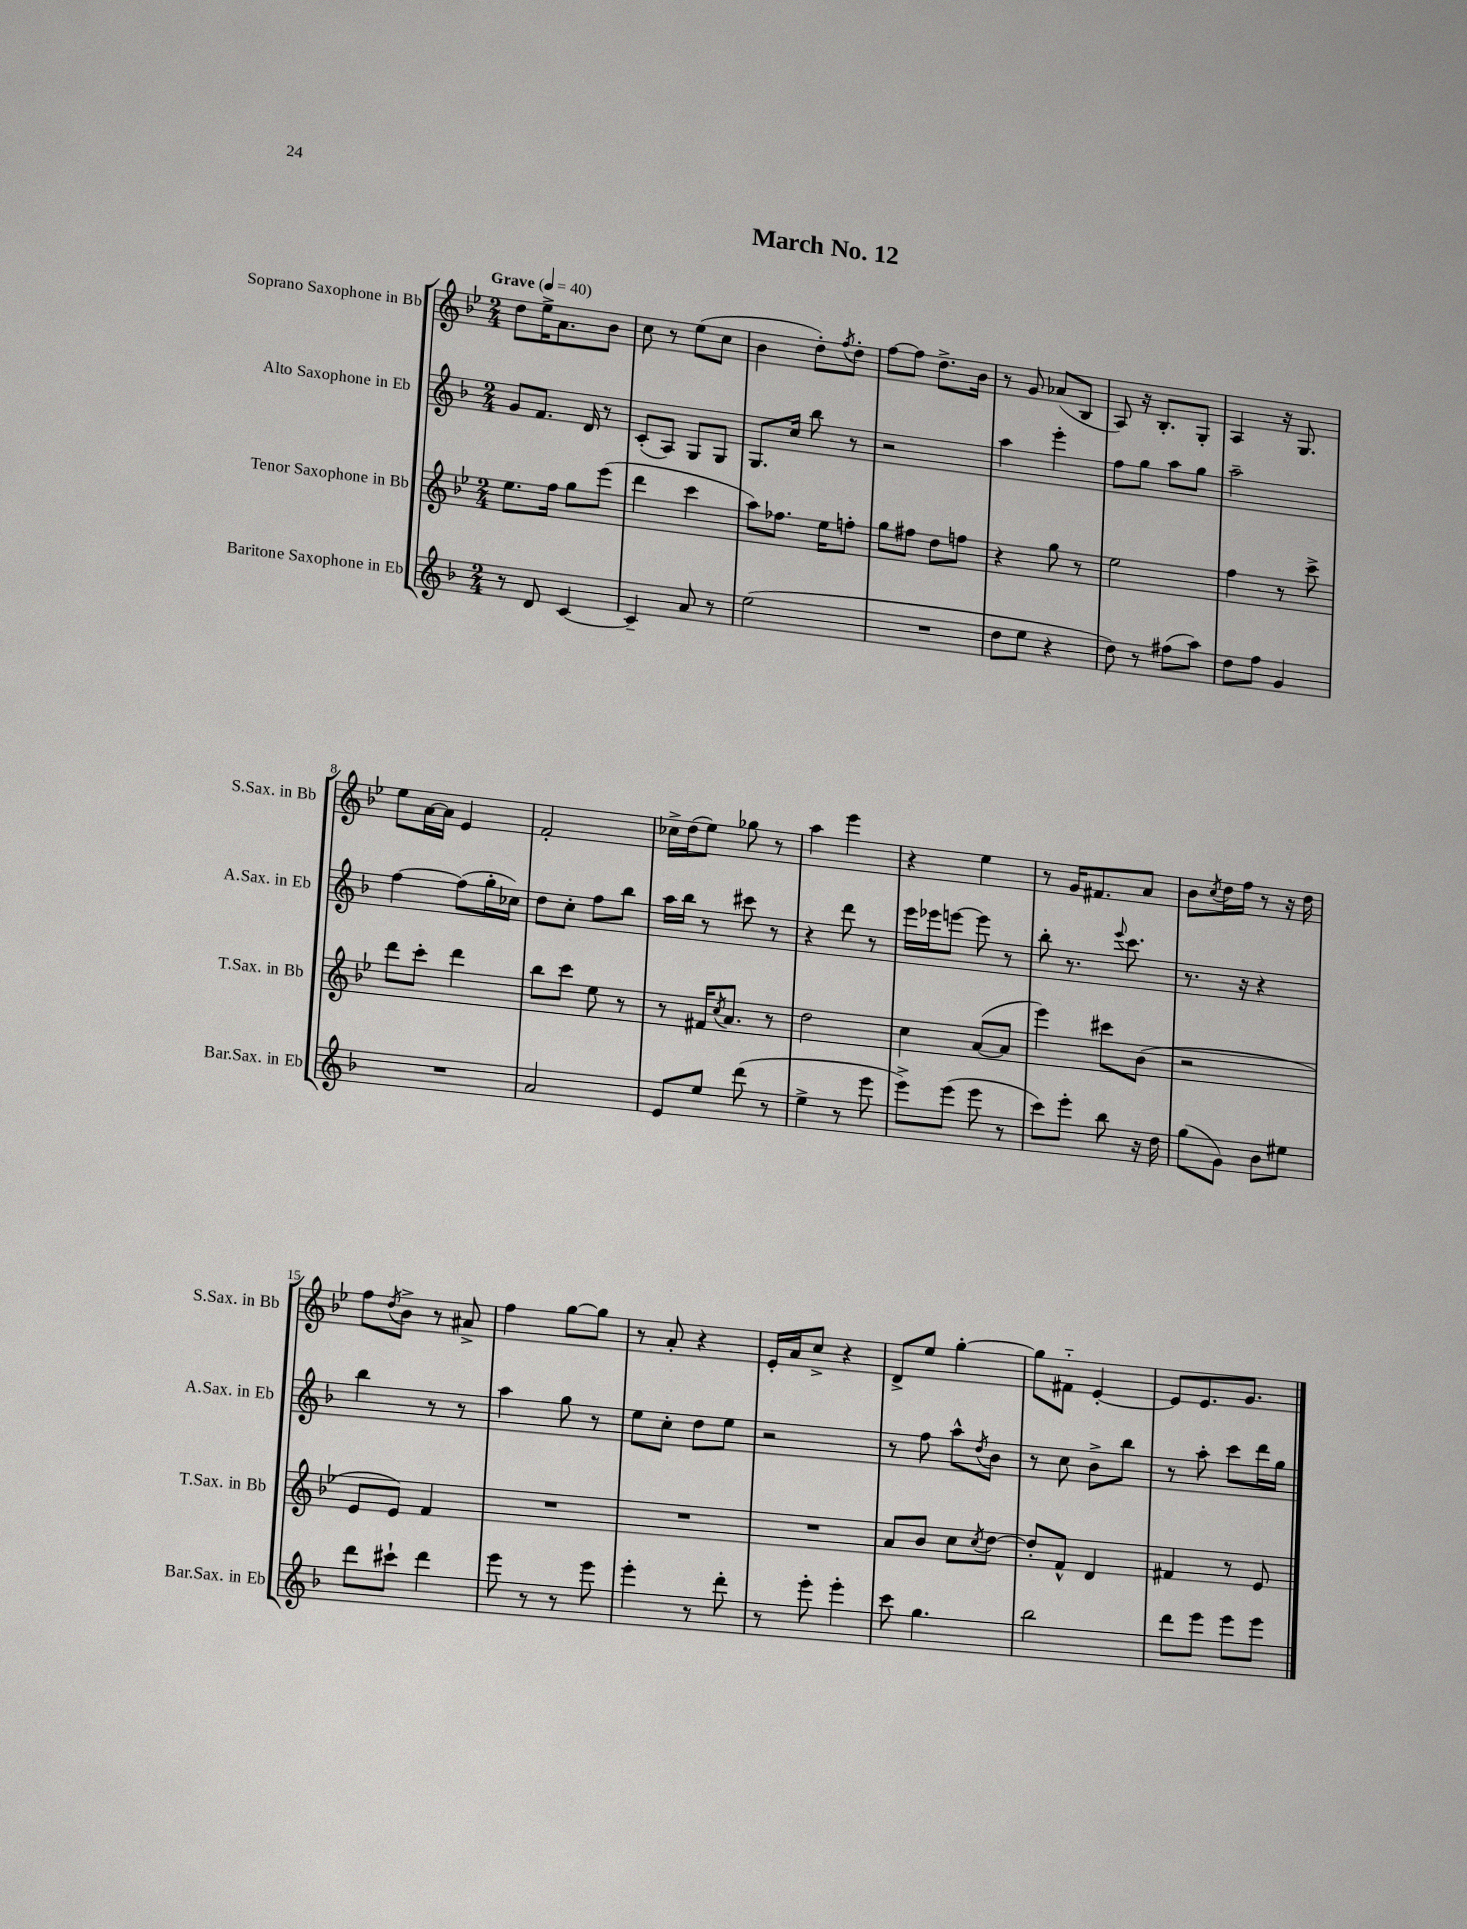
\header { title = "March No. 12" }
<<
\new StaffGroup <<
\new Staff = "s0" \with { instrumentName = "Soprano Saxophone in Bb" shortInstrumentName = "S.Sax. in Bb" } {
    \clef treble \key bes \major \numericTimeSignature \time 2/4 \tempo "Grave" 4 = 40
    d''8 ees''16-> a'8. bes'8 |
    c''8 r8 ees''8( c''8 |
    bes'4 d''8-.) \acciaccatura { f''8 } d''8-. |
    f''8~ f''8 d''8.-> bes'16 |
    r8 g'8 aes'8( bes8 |
    a8) r16 bes8.-. g8-. |
    a4 r16 g8. |
    ees''8 a'16~ a'16 ees'4 |
    f'2-. |
    ces''16-> d''16( ees''8) ges''8 r8 |
    a''4 ees'''4 |
    r4 ees''4 |
    r8 g'16 fis'8. a'8 |
    bes'8 \acciaccatura { c''8 } d''16 f''16 r8 r16 d''16 |
    f''8 \acciaccatura { d''8 } bes'8-> r8 ais'8-> |
    f''4 g''8~ g''8 |
    r8 a'8-. r4 |
    ees'16-. a'16 c''8-> r4 |
    d'8-> ees''8 g''4~-. |
    g''8 fis'8-_ ees'4~-. |
    ees'8 ees'8. g'8. \bar "|." |
}
\new Staff = "s1" \with { instrumentName = "Alto Saxophone in Eb" shortInstrumentName = "A.Sax. in Eb" } {
    \clef treble \key f \major \numericTimeSignature \time 2/4
    g'8 f'8. d'16 r8 |
    c'8-.( a8) g8 g8 |
    g8. c''16 bes''8 r8 |
    r2 |
    a''4 e'''4-. |
    f''8 g''8 a''8 g''8 |
    a''2-- |
    f''4~ f''8( g''16-. ces''16) |
    d''8 c''8-. f''8 bes''8 |
    a''16 bes''16 r8 cis'''8 r8 |
    r4 d'''8 r8 |
    e'''16 ees'''16 e'''8~ e'''8 r8 |
    bes''8-. r8. \appoggiatura { e'''8 } c'''8. |
    r8. r16 r4 |
    bes''4 r8 r8 |
    a''4 g''8 r8 |
    e''8 c''8-. d''8 e''8 |
    r2 |
    r8 f''8 a''8-^ \acciaccatura { d''8 } bes'8 |
    r8 c''8 bes'8-> bes''8 |
    r8 a''8-. c'''8 d'''16 g''16 \bar "|." |
}
\new Staff = "s2" \with { instrumentName = "Tenor Saxophone in Bb" shortInstrumentName = "T.Sax. in Bb" } {
    \clef treble \key bes \major \numericTimeSignature \time 2/4
    ees''8. f''16 g''8 ees'''8( |
    d'''4 c'''4 |
    a''8) fes''8. ees''16 f''8-. |
    g''8 fis''8 d''8 f''8 |
    r4 g''8 r8 |
    ees''2 |
    f''4 r8 c'''8-> |
    d'''8 c'''8-. d'''4 |
    bes''8 c'''8 ees''8 r8 |
    r8 fis'16 \acciaccatura { c''8 } a'8. r8 |
    d''2 |
    c''4 a'8~( a'8 |
    ees'''4) cis'''8 bes'8( |
    r2 |
    ees'8 ees'8) f'4 |
    R2 |
    R2 |
    R2 |
    a'8 bes'8 c''8 \acciaccatura { c''8 } d''8~ |
    d''8-. f'8-^ d'4 |
    fis'4 r8 ees'8 \bar "|." |
}
\new Staff = "s3" \with { instrumentName = "Baritone Saxophone in Eb" shortInstrumentName = "Bar.Sax. in Eb" } {
    \clef treble \key f \major \numericTimeSignature \time 2/4
    r8 d'8 c'4~ |
    c'4-- a'8 r8 |
    e''2( |
    R2 |
    d''8 e''8 r4 |
    d''8) r8 fis''8( a''8) |
    d''8 f''8 g'4 |
    R2 |
    a'2 |
    e'8 e''8 d'''8( r8 |
    e''4-> r8 e'''8 |
    e'''8->) e'''8( e'''8 r8 |
    c'''8) e'''8-. bes''8 r16 d''16 |
    g''8( g'8) bes'8 eis''8 |
    d'''8 cis'''8-! d'''4 |
    e'''8 r8 r8 e'''8 |
    e'''4-. r8 d'''8-. |
    r8 e'''8-. e'''4-. |
    c'''8 g''4. |
    bes''2 |
    d'''8 e'''8 e'''8 e'''8 \bar "|." |
}
>>
>>
